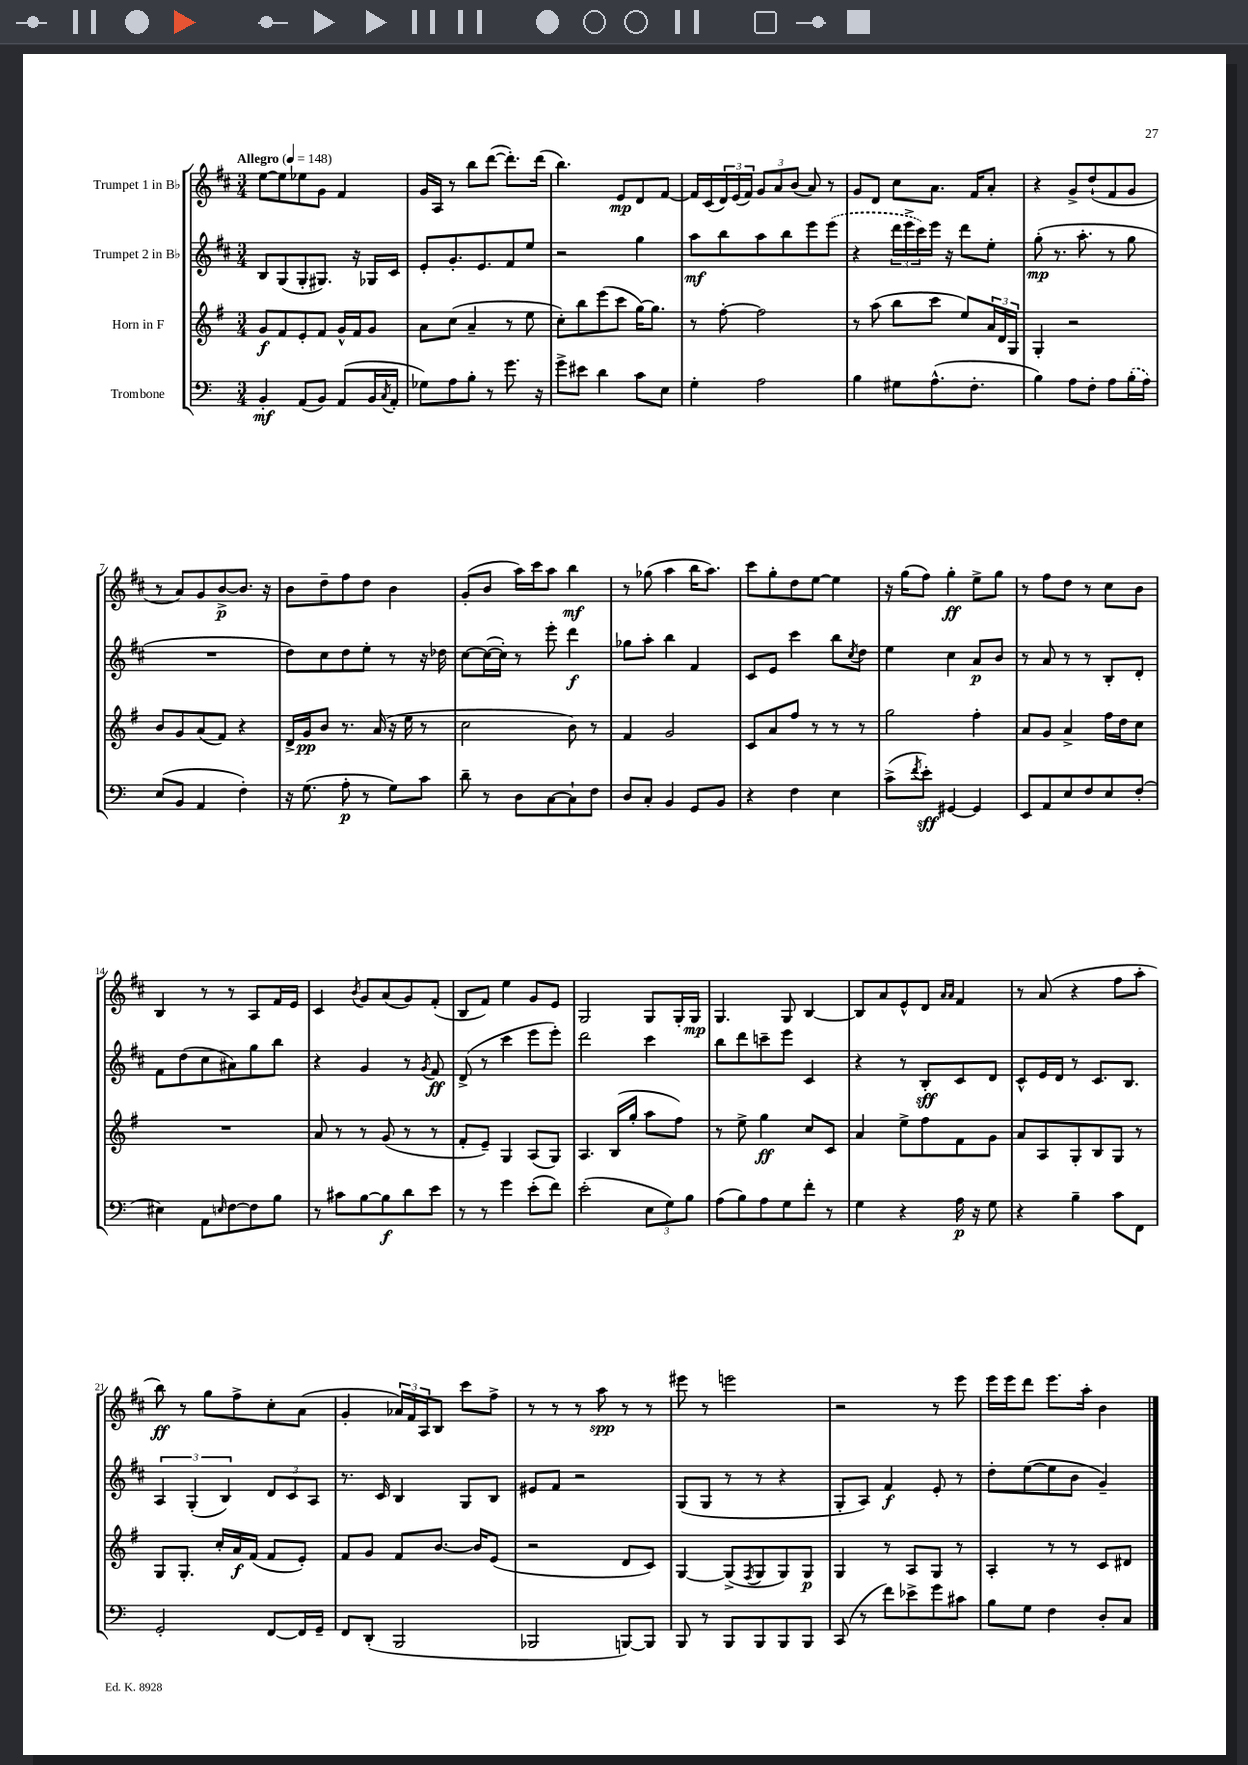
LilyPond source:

<<
\new StaffGroup <<
\new Staff = "s0" \with { instrumentName = "Trumpet 1 in Bb" } {
    \clef treble \key d \major \numericTimeSignature \time 3/4 \tempo "Allegro" 4 = 148
    e''8~ e''8 ees''8 g'8 fis'4 |
    g'16 a16 r8 b''8 d'''8~( d'''8.-.) d'''16( |
    b''4.) e'8\mp d'8 fis'8~ |
    fis'16 cis'16( \tuplet 3/2 { d'16) e'16( fis'16) } \tuplet 3/2 { g'8 a'8 b'8( } a'8) r8 |
    g'8 d'8 cis''8 a'8. fis'16 a'8-. |
    r4 g'8-> d''8-!( fis'8 g'8 |
    r8 a'8) g'8 b'8~->\p b'8. r16 |
    b'8 d''8-- fis''8 d''8 b'4 |
    g'8-.( b'8 a''16) cis'''16 a''8 b''4\mf |
    r8 ges''8( a''4 b''16 a''8.) |
    cis'''8 g''8-. d''8 e''8~ e''4 |
    r16 g''16( fis''8) g''4-.\ff e''8-> g''8 |
    r8 fis''8 d''8 r8 cis''8 b'8 |
    b4 r8 r8 a8 fis'16 e'16 |
    cis'4 \acciaccatura { b'8 } g'8 a'8( g'8) fis'8-.( |
    b8 fis'8) e''4 g'8 e'8 |
    g2 g8 g16-. g16\mp |
    g4. g8 b4~ |
    b8 a'8 e'8-^ d'8 \grace { a'16 a'16 } fis'4 |
    r8 a'8( r4 fis''8 a''8-. |
    b''8\ff) r8 g''8 fis''8-> cis''8-. a'8( |
    g'4-. \tuplet 3/2 { aes'16) fis'16 a16 } b8 cis'''8 fis''8-> |
    r8 r8 r8 a''8\spp r8 r8 |
    eis'''8 r8 e'''2 |
    r2 r8 e'''8 |
    e'''16 e'''16 d'''8 e'''8. a''16-. b'4 \bar "|." |
}
\new Staff = "s1" \with { instrumentName = "Trumpet 2 in Bb" } {
    \clef treble \key d \major \numericTimeSignature \time 3/4
    b8 g8( g8-. gis8.) r16 ges16 cis'16 |
    e'8-. g'8.-. e'8. fis'8 e''8 |
    r2 g''4 |
    a''8\mf b''8 a''8 b''8 e'''8 \once \slurDashed e'''8( |
    r4 \tuplet 3/2 { d'''16 e'''16-> cis'''16) } e'''16 r16 d'''8 e''8-. |
    g''8-.\mp( r8. a''8.-. r8 g''8 |
    R2. |
    d''8) cis''8 d''8 e''8-. r8 r16 des''16 |
    cis''8~ cis''16~( cis''16-.) r8 e'''8-. d'''4\f |
    ges''8 a''8-. b''4 fis'4 |
    cis'8 e'8 cis'''4 b''8 \acciaccatura { cis''8 } d''8 |
    e''4 cis''4 a'8\p b'8 |
    r8 a'8 r8 r8 b8-. d'8-. |
    fis'8 d''8( cis''8 ais'8) g''8 b''8 |
    r4 g'4 r8 \acciaccatura { g'8 } fis'8\ff |
    d'8->( r8 cis'''4 e'''8 e'''8-.) |
    d'''2 cis'''4 |
    b''8 d'''8 c'''8-- e'''8 cis'4 |
    r4 r8 b8-.\sff cis'8 d'8 |
    cis'8-^ e'16 d'16 r8 cis'8. b8. |
    \tuplet 3/2 { a4 g4-.( b4) } \tuplet 3/2 { d'8 cis'8 a8 } |
    r8. cis'16 b4 g8 b8 |
    eis'8 fis'8 r2 |
    g8( g8 r8 r8 r4 |
    g8-. a8) fis'4\f e'8-. r8 |
    d''8-. e''8~( e''8 b'8 g'4--) \bar "|." |
}
\new Staff = "s2" \with { instrumentName = "Horn in F" } {
    \clef treble \key g \major \numericTimeSignature \time 3/4
    g'8\f fis'8 e'8-. fis'8 g'16-^ fis'16 g'8 |
    a'8 c''8( a'4-- r8 e''8 |
    c''8-.) b''8 e'''8( c'''8 g''16~) g''8. |
    r8 fis''8~-. fis''2 |
    r8 a''8( b''8 c'''8 e''8) \tuplet 3/2 { a'16 d'16 g16 } |
    g4-. r2 |
    b'8 g'8 a'8( fis'8) r4 |
    d'16-> g'16\pp b'8 r8. a'16( r16 e''16 r8 |
    c''2 b'8) r8 |
    fis'4 g'2 |
    c'8 a'8 fis''8 r8 r8 r8 |
    g''2 fis''4-. |
    a'8 g'8 a'4-> fis''16 d''16 c''8 |
    R2. |
    a'8 r8 r8 g'8( r8 r8 |
    fis'8-. e'8--) g4 a8( g8) |
    a4. b16( g''16-. a''8 fis''8) |
    r8 e''8-> g''4\ff c''8 c'8 |
    a'4 e''8-> fis''8 fis'8 g'8 |
    a'8 a8 g8-. b8 g8 r8 |
    g8 g8.-. c''16-. a'16\f fis'16( fis'8 e'8-.) |
    fis'8 g'8 fis'8 b'8.~ b'16 e'8( |
    r2 d'8 c'8) |
    g4~ g8->( \acciaccatura { fis8 } g8 g8) g8\p |
    g4 r8 a8 g8 r8 |
    a4-. r8 r8 c'8 dis'8 \bar "|." |
}
\new Staff = "s3" \with { instrumentName = "Trombone" } {
    \clef bass \key c \major \numericTimeSignature \time 3/4
    b,4-.\mf a,8( b,8) a,8( b,16 \acciaccatura { c8 } a,16-. |
    ges8) a8 b8-. r8 g'8. r16 |
    g'8-> eis'8 d'4 c'8 e8 |
    g4-. a2 |
    b4 gis8 a8.-^( f8.-. |
    b4) a8 f8-. a8 \once \slurDashed b16-.( a16) |
    e8( b,8 a,4 f4-.) |
    r16 g8.( a8-.\p r8 g8) c'8 |
    d'8-- r8 d8 c8~ c8-! f8 |
    d8 c8-. b,4 g,8 b,8 |
    r4 f4 e4 |
    c'8->( \acciaccatura { f'8 } e'8-.\sff) gis,4~ gis,4 |
    e,8 a,8 e8 f8 e8 f8-.( |
    eis4) a,8 \grace { e16 } f8~ f8 b8 |
    r8 cis'8 b8~ b8\f d'8 e'8 |
    r8 r8 g'4 e'8-.( f'8) |
    e'2-.( \tuplet 3/2 { e8 g8) b8 } |
    a8( b8) a8 g8 f'8-. r8 |
    g4 r4 a16\p r16 g8 |
    r4 b4-- c'8 f,8 |
    g,2-. f,8~ f,16 g,16-- |
    f,8 d,8-.( b,,2 |
    bes,,2 b,,8~) b,,8 |
    b,,8 r8 b,,8 b,,8 b,,8 b,,8 |
    c,8( r8 f'8) ees'8-> g'8 cis'8 |
    b8 g8 f4 d8-. c8 \bar "|." |
}
>>
>>
